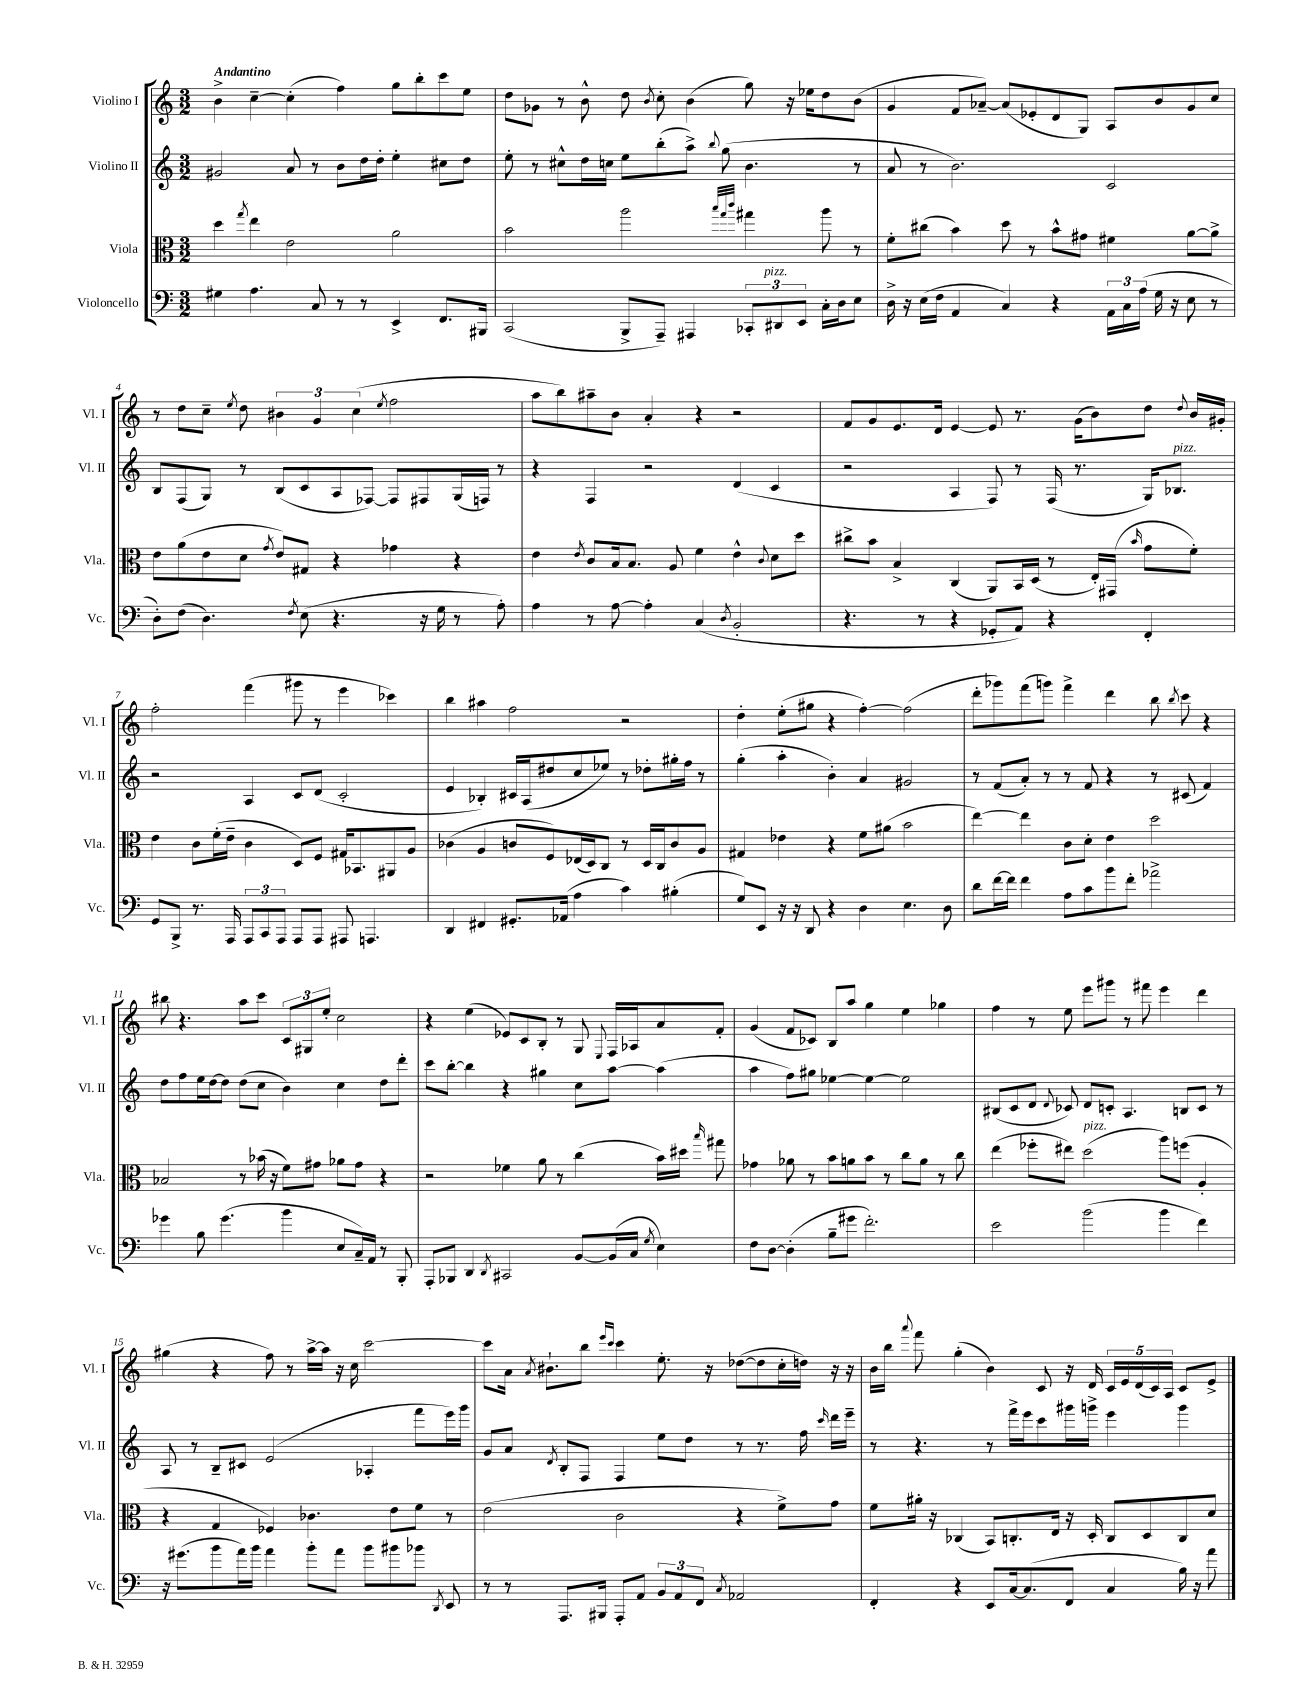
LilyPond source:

<<
\new StaffGroup <<
\new Staff = "s0" \with { instrumentName = "Violino I" shortInstrumentName = "Vl. I" } {
    \clef treble \key c \major \numericTimeSignature \time 3/2 \tempo "Andantino"
    \autoBeamOff b'4-> c''4~-- c''4-.( f''4) g''8[ b''8-. c'''8 e''8] |
    d''8[ ges'8] r8 b'8-^ d''8 \acciaccatura { b'8 } c''8-. b'4( g''8) r16 ees''16[ d''8 b'8]( |
    g'4 f'8[ aes'8]~--) aes'8[( ees'8-. d'8 g8]) a8[ b'8 g'8 c''8] |
    r8 d''8[ c''8]-- \acciaccatura { e''8 } d''8 \tuplet 3/2 { bis'4 g'4 c''4( } \acciaccatura { e''8 } f''2 |
    a''8[ b''8) ais''8-- b'8] a'4-. r4 r2 |
    f'8[ g'8 e'8. d'16] e'4~ e'8 r8. g'16[( b'8) d''8] \appoggiatura { d''8 } b'16[ gis'16]-. |
    f''2-. f'''4( gis'''8 r8 e'''4 ces'''4) |
    b''4 ais''4 f''2 r2 |
    d''4-. e''8[-.( gis''8] r4 f''4~-.) f''2( |
    d'''8[-. ges'''8) f'''8( g'''8]) f'''4-> d'''4 b''8 \acciaccatura { b''8 } c'''8 r4 |
    bis''8 r4. a''8[ c'''8] \tuplet 3/2 { c'8[ gis8 e''8]-. } c''2 |
    r4 e''4( ees'8[) c'8 b8]-. r8 g8 \appoggiatura { e8 } f16[ aes16 a'8 f'8]-. |
    g'4( f'8[ ces'8]) b8[ a''8] g''4 e''4 ges''4 |
    f''4 r8 e''8 e'''8[ gis'''8] r8 fis'''8 e'''4 d'''4 |
    gis''4( r4 f''8) r8 a''16[~-> a''16] r16 c''16 c'''2~ |
    c'''8[ a'16] \acciaccatura { a'8 } bis'8.[-! b''8] \grace { e'''16[ c'''16] } c'''4 e''8.-. r16 des''8[~( des''8 c''16-. d''16]) r16 r16 |
    b'16[ b''16] \appoggiatura { a'''8 } f'''8 g''4-.( b'4) c'8 r16 d'16 \tuplet 5/4 { c'16[ e'16 d'16( c'16) a16] } c'8[ e'8]-> \bar "|." |
}
\new Staff = "s1" \with { instrumentName = "Violino II" shortInstrumentName = "Vl. II" } {
    \clef treble \key c \major \numericTimeSignature \time 3/2
    \autoBeamOff gis'2 a'8 r8 b'8[ d''16 d''16]-. e''4-. cis''8[ d''8] |
    e''8-. r8 cis''8[-^ d''16 c''16] e''8[ b''8-.( a''8]->) \appoggiatura { b''8 } g''8( b'4. r8 |
    a'8 r8 b'2.) c'2 |
    b8[ f8( g8]) r8 b8[( c'8 a8 fes8]~) fes8[ fis8 g16( f16]) r8 |
    r4 f4 r2 d'4( c'4 |
    r2 a4 f8) r8 f16( r8. g16[) bes8.]^\markup { \italic "pizz." } |
    r2 a4 c'8[ d'8]( c'2-. |
    e'4 bes4-.) cis'16[ a16( dis''8 c''8 ees''8]) r8 des''8[-. gis''16-. f''16] r8 |
    g''4-.( a''4-. b'4-.) a'4 gis'2 |
    r8 f'8[( a'8]-.) r8 r8 f'8 r4 r8 cis'8( f'4) |
    d''8[ f''8 e''16 d''16~ d''8] d''8[( c''8] b'4) c''4 d''8[ d'''8]-. |
    c'''8[ b''8]~-. b''4 r4 gis''4 c''8[ a''8]~ a''4( |
    a''4 f''8[) gis''8] ees''4~ ees''4~ ees''2 |
    bis8[( c'8 d'8] \appoggiatura { d'8 } ces'8) d'8[ c'8]-. a4. b8[ c'8] r8 |
    a8 r8 b8[-- cis'8] e'2( aes4-. f'''8[ e'''16) g'''16] |
    g'8[ a'8] \acciaccatura { d'8 } b8[-. f8] f4 e''8[ d''8] r8 r8. f''16 \grace { c'''16 } d'''16[ e'''16]-- |
    r8 r4. r8 f'''16[-> e'''16 c'''8 gis'''16 g'''16]-> e'''4 g'''4 \bar "|." |
}
\new Staff = "s2" \with { instrumentName = "Viola" shortInstrumentName = "Vla." } {
    \clef alto \key c \major \numericTimeSignature \time 3/2
    \autoBeamOff d''4 \acciaccatura { g''8 } e''4 e'2 a'2 |
    b'2 a''2 \grace { b''32[ g''32 c'''32] } gis''4 a''8 r8 |
    f'8[-. cis''8]( b'4) d''8 r8 b'8[-^ gis'8] fis'4 a'8[~ a'8]-> |
    e'8[ a'8( e'8 d'8] \acciaccatura { g'8 } e'8[) gis8] r4 ges'4 r4 |
    e'4 \acciaccatura { e'8 } c'8[ b16 b8.] a8 f'4 e'4-^ \appoggiatura { c'8 } d'8[ d''8] |
    cis''8[-> b'8] b4-> c4( a,8[) b,16 d16]( r8 e16[-.) gis,16]( \grace { b'16 } g'8[ f'8]-.) |
    e'4 c'8[ f'16-.( e'16]-- c'4 d8[) f8] gis16[ bes,8. ais,8 a8] |
    ces'4( a4 c'8[ f8) ees16( d16) c8] r8 d16[ c16 c'8 a8] |
    gis4 ees'4 r4 f'8[ ais'8]( b'2 |
    e''4~) e''4 c'8[ d'8]-. e'4 d''2 |
    bes2 r8 bes'16( r16 f'8[) gis'8] aes'8[ gis'8] r4 |
    r2 fes'4 a'8 r8 c''4( b'16[) dis''16] \grace { b''16 } gis''8 |
    ges'4 aes'8 r8 b'8[ a'8 b'8] r8 c''8[ a'8] r8 c''8 |
    e''4( fes''8[-. eis''8]) d''2^\markup { \italic "pizz." }( a''8[) f''8]( a4-. |
    r4 g4 fes4) ces'4. e'8[ f'8] r8 |
    e'2( c'2 r4 f'8[->) g'8] |
    f'8[ ais'16]-. r16 ces4( b,8[) c8.-. e16] r16 d16-. c8[ d8 c8 d'8] \bar "|." |
}
\new Staff = "s3" \with { instrumentName = "Violoncello" shortInstrumentName = "Vc." } {
    \clef bass \key c \major \numericTimeSignature \time 3/2
    \autoBeamOff gis4 a4. c8 r8 r8 e,4-> f,8.[ bis,,16] |
    c,2( b,,8[-> a,,8]--) ais,,4 \tuplet 3/2 { ces,8[-. dis,8^\markup { \italic "pizz." } e,8] } c16[-. d16 e8] |
    d16-> r16 e16[( f16] a,4 c4) r4 \tuplet 3/2 { a,16[ c16 a16]( } g16 r16 e8 r8 |
    d8[-.) f8]( d4.) \acciaccatura { f8 } e8( r4. r16 g16 r8 a8-.) |
    a4 r8 a8~ a4-. c4( \acciaccatura { d8 } b,2-. |
    r4. r8 r4 ges,8[-. a,8]) r4 f,4-. |
    g,8[ b,,8]-> r8. a,,16 \tuplet 3/2 { a,,8[ c,8 a,,8] } a,,8[ a,,8] ais,,8 a,,4. |
    d,4 fis,4 gis,8.[-. aes,16]( a4 c'4) bis4-.( |
    g8[) e,8] r16 r16 d,8 r4 d4 e4. d8 |
    d'8[ f'16~ f'16] f'4 a8[ c'8 b'8 f'8]-. aes'2-> |
    ges'4 b8 ges'4.( b'4 e8[ c16--) a,16] r8 b,,8-. |
    a,,8[-. bes,,8] d,4 \acciaccatura { d,8 } cis,2 b,8[~ b,16( c16] \acciaccatura { g8 } e4) |
    f8[ d8]~ d4-.( b8[-- gis'8] f'2.-.) |
    e'2 b'2( b'4 f'4) |
    r16 gis'8.[( b'8 a'16) b'16] a'4 b'8[-. a'8] b'8[ bis'8 bes'8] \acciaccatura { d,8 } e,8 |
    r8 r8 a,,8.[ bis,,16] a,,8[-. a,8] \tuplet 3/2 { b,8[ a,8 f,8] } \acciaccatura { c8 } aes,2 |
    f,4-. r4 e,8[ c16~ c8.( f,8] c4 b16) r16 a'8 \bar "|." |
}
>>
>>
